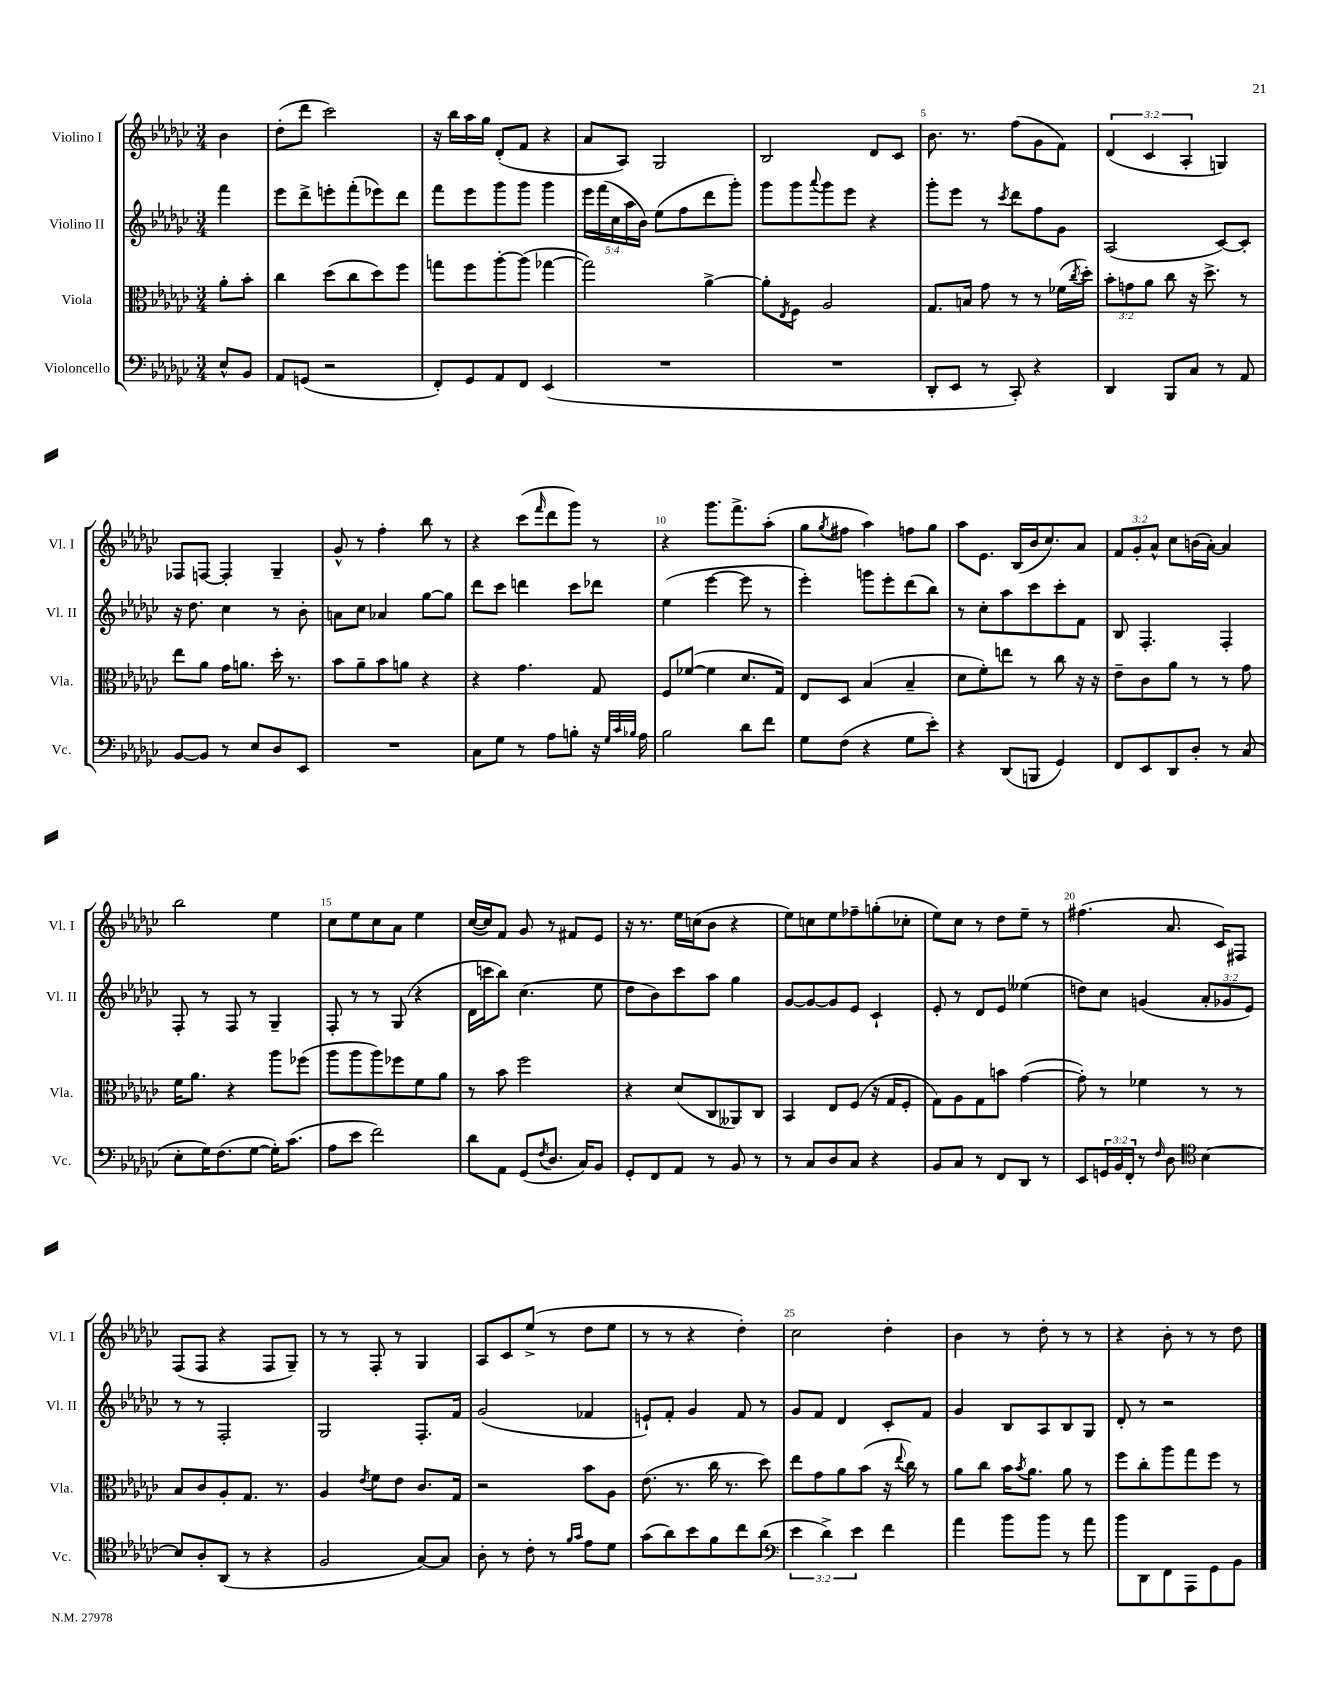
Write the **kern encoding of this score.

**kern	**kern	**kern	**kern
*staff4	*staff3	*staff2	*staff1
*clefF4	*clefC3	*clefG2	*clefG2
*k[b-e-a-d-g-c-]	*k[b-e-a-d-g-c-]	*k[b-e-a-d-g-c-]	*k[b-e-a-d-g-c-]
*M3/4	*M3/4	*M3/4	*M3/4
8E-^^	8a-'	4fff	4b-
8BB-	8b-'	.	.
=	=	=	=
8AA-	4cc-	8eee-	(8dd-'
(8GG	.	8ddd-^	8ddd-
2r	(8dd-	8eee'	2ccc-)
.	8cc-	(8fff'	.
.	8dd-)	8eee-)	.
.	8ff	8ddd-	.
=	=	=	=
8FF')	8gg	8fff	16r
.	.	.	16bb-
8GG-	8ff	8eee-	16aa-
.	.	.	16gg-
8AA-	[8aa-'	8ggg-	(8d-'
8FF	(8aa-]	8ggg-	8f
(4EE-	[4gg-	4ggg-	4r
=	=	=	=
2.r	2gg-])	20eee-	8a-
.	.	(20fff	.
.	.	20cc-	.
.	.	.	8A-)
.	.	20aa-	.
.	.	20b-)	.
.	.	(8ee-	2G-
.	.	8ff	.
.	[4a-^	8ddd-	.
.	.	8ggg-')	.
=	=	=	=
2.r	8a-']	8ggg-	2B-
.	8qE-	.	.
.	8F	8ggg-	.
.	.	8qqaaa-	.
.	2A-	8ggg-	.
.	.	8eee-	.
.	.	4r	8d-
.	.	.	8c-
=	=	=	=
8DD-'	8.G-	8ggg-'	8.b-
8EE-	.	8eee-	.
.	16B	.	8.r
8r	8g-	8r	.
.	.	8qccc-	.
8CC-')	8r	8ddd-	(8ff
4r	8r	8ff	8g-
.	(16f-	8g-	8f)
.	8qcc-	.	.
.	16dd-')	.	.
=	=	=	=
4DD-	12b-'	(2A-	(6d-
.	12g	.	.
.	12a-	.	6c-
8BBB-	8cc-	.	.
.	.	.	6A-'
8C-	16r	.	.
.	8.dd-^	.	.
8r	.	[8c-)	4G)
8AA-	8r	8c-']	.
=	=	=	=
[8BB-	8ee-	16r	8F-
.	.	8.dd-	.
8BB-]	8a-	.	[8F
8r	16g-	4cc-	4F']
.	8.a	.	.
8E-	.	.	.
8D-	16dd-'	8r	4G-~
.	8.r	.	.
8EE-	.	8b-'	.
=	=	=	=
2.r	8b-	8a	8g-^^
.	8a-~	8cc-	8r
.	8b-	4a-	4ff'
.	8a	.	.
.	4r	[8gg-	8bb-
.	.	8gg-]	8r
=	=	=	=
8C-	4r	8ddd-	4r
8G-	.	8ccc-	.
8r	4.g-	4ddd	(8ccc-
.	.	.	16qqfff
8A-	.	.	8ddd-
8B'	.	8ccc-	8ggg-)
16r	8G-	8ddd-	8r
32qqG-	.	.	.
32qqc-	.	.	.
32qqB-	.	.	.
16A-	.	.	.
=	=	=	=
2B-	8F	(4ee-	4r
.	([8f-	.	.
.	4f-]	[4eee-	8.ggg-
.	.	.	8.fff^
8d-	8.d-	8eee-]	.
8f	.	8r	(8aa-'
.	16G-)	.	.
=	=	=	=
8G-	8E-	4eee-')	8gg-
.	.	.	8qgg-
(8F	8D-	.	8ff#
4r	(4B-	8ggg	4aa-)
.	.	8eee-'	.
8G-	4B-~	(8ddd-	8ff
8e-')	.	8bb-)	8gg-
=	=	=	=
4r	8d-	8r	8aa-
.	8f')	8cc-'	8.e-
(8DD-	8ee	8aa-	.
.	.	.	(16B-
8BBB	8r	8ccc-	16b-
.	.	.	8.cc-)
4GG-)	8cc-	8ccc-'	.
.	16r	8f	8a-
.	16r	.	.
=	=	=	=
8FF	8e-~	8B-	12f
.	.	.	12g-'
8EE-	8c-	4.F'	.
.	.	.	12a-^^
8DD-	8a-	.	8cc-
8D-'	8r	.	(16b
.	.	.	[16a-')
8r	8r	4F'	4a-]
(8C-	8g-	.	.
=	=	=	=
8E-'	16f	8F'	2bb-
.	8.a-	.	.
16G-)	.	8r	.
(8.F	.	.	.
.	4r	8F	.
[8G-	.	8r	.
16G-'])	8aa-	4G-~	4ee-
(8.c-	.	.	.
.	(8ff-	.	.
=	=	=	=
8A-	8aa-	8F'	8cc-
8e-	8aa-	8r	8ee-
2f)	8aa-)	8r	8cc-
.	8ff-	(8G-	8a-
.	8f	4r	4ee-
.	8a-	.	.
=	=	=	=
8d-	8r	16d-	([16cc-
.	.	16ccc	16cc-])
8AA-	8b-	8bb-)	8f
(8GG-	2ff	(4.cc-	8g-
8qF	.	.	.
8.D-	.	.	8r
.	.	.	8f#
16C-)	.	.	.
8BB-	.	8ee-	8e-
=	=	=	=
8GG-'	4r	8dd-	16r
.	.	.	8.r
8FF	.	8b-)	.
8AA-	(8d-	8ccc-	16ee-
.	.	.	(16cc
8r	8C-	8aa-	8b-
8BB-	8AA--)	4gg-	4r
8r	8C-	.	.
=	=	=	=
8r	4BB-	[8g-	8ee-)
8C-	.	8g-_	8cc
8D-	8E-	8g-]	8ee-
8C-	(8F	8e-	8ff-~
4r	16r	4c-`	(8gg'
.	16G-	.	.
.	8F'	.	8cc-'
=	=	=	=
8BB-	8G-)	8e-'	8ee-)
8C-	8A-	8r	8cc-
8r	8G-	8d-	8r
8FF	8b	8e-	8dd-
8DD-	([4g-	(4ee--	8ee-~
8r	.	.	8r
=	=	=	=
8EE-	8g-'])	8dd)	(4.ff#
24GG	8r	8cc-	.
24BB-	.	.	.
24FF'	.	.	.
8r	4f-	(4g	.
16qqF	.	.	.
8D-	.	.	8.a-
*clefC4	*	*	*
[4B-	8r	12a-'	.
.	.	.	16c-)
.	.	12g-	.
.	8r	.	8F#
.	.	12e-)	.
=	=	=	=
8B-]	8B-	8r	(8F
8A-'	8c-	8r	8F
(8AA-	8A-'	2F'	4r
8r	8.G-	.	.
4r	.	.	8F
.	8.r	.	.
.	.	.	8G-~)
=	=	=	=
2F	4A-	2G-	8r
.	.	.	8r
.	8qe-	.	.
.	8f	.	8F'
.	8e-	.	8r
[8G-)	8.c-	8.F'	4G-
8G-]	.	.	.
.	16G-	16f	.
=	=	=	=
8A-'	2r	(2g-	8A-
8r	.	.	8c-
8c-'	.	.	(8ee-^
8r	.	.	8r
16qqf	.	.	.
16qqg-	.	.	.
8e-	8b-	4f-	8dd-
8d-	8A-	.	8ee-
=	=	=	=
(8g-	(8.e-	8e`)	8r
8a-)	.	8f'	8r
.	8.r	.	.
8b-	.	4g-	4r
8f	16cc-	.	.
.	8.r	.	.
8cc-	.	8f	4dd-')
(8a-	8dd-)	8r	.
=	=	=	=
*clefF4	*	*	*
6e-	8ee-	8g-	2cc-
.	8g-	8f	.
6d-^)	.	.	.
.	8a-	4d-	.
6e-	.	.	.
.	(8b-	.	.
4f	16r	8c-'	4dd-'
.	8qqee-	.	.
.	16cc-)	.	.
.	8r	8f	.
=	=	=	=
4a-	8a-	4g-	4b-
.	8cc-	.	.
8b-	16b-	8B-	8r
.	8qb-	.	.
.	8.a-	.	.
8b-	.	8A-	8dd-'
8r	8a-	8B-	8r
8a-	8r	8G-	8r
=	=	=	=
8b-	8ff	8d-'	4r
8DD-	8cc-'	8r	.
8FF	8aa-	2r	8b-'
8AAA-	8gg-	.	8r
8GG-	8ff	.	8r
8BB-	8r	.	8dd-
==	==	==	==
*-	*-	*-	*-
